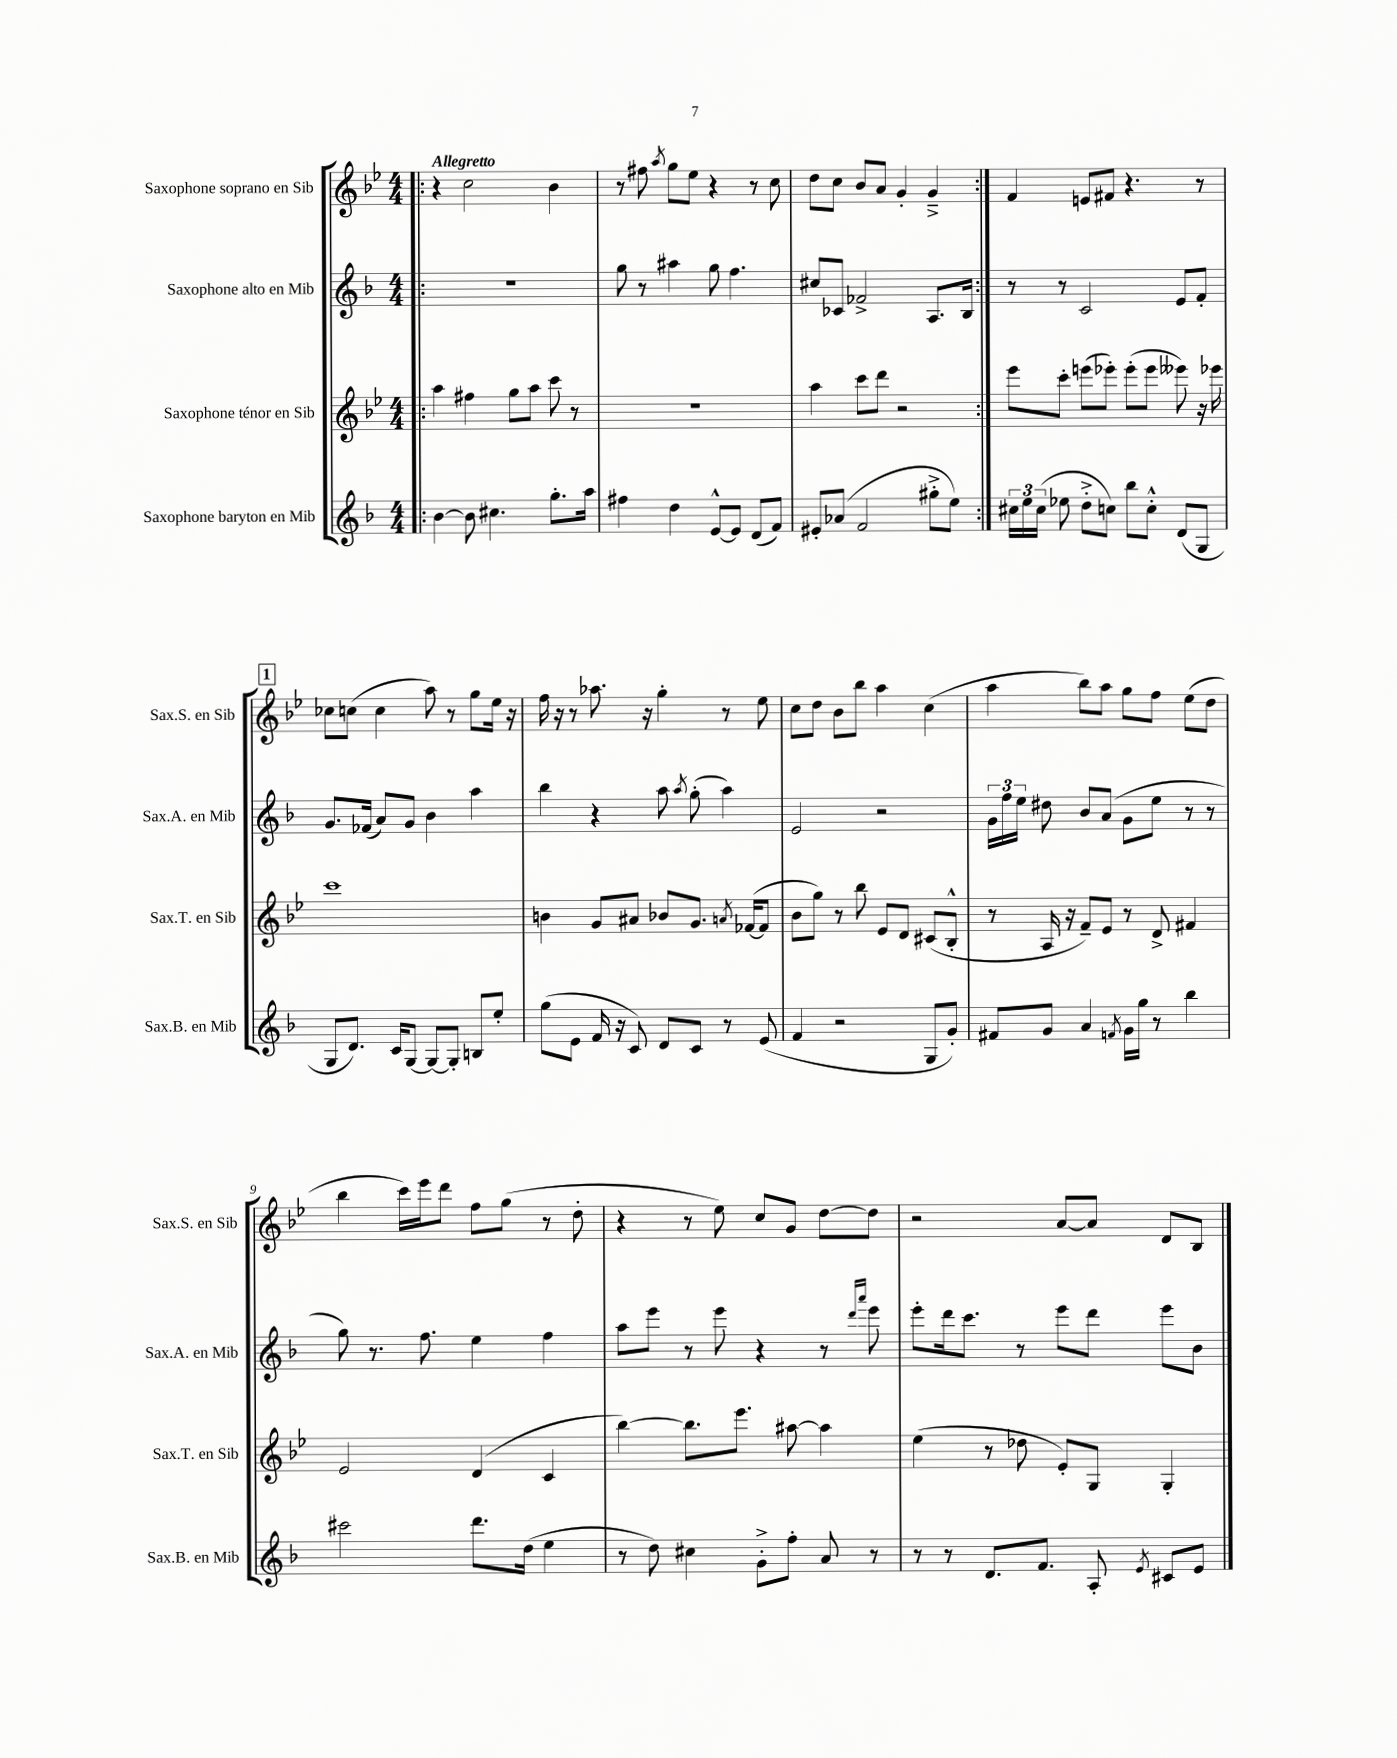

**kern	**kern	**kern	**kern
*part4	*part3	*part2	*part1
*staff4	*staff3	*staff2	*staff1
*I"Saxophone baryton en Mib	*I"Saxophone ténor en Sib	*I"Saxophone alto en Mib	*I"Saxophone soprano en Sib
*I'Sax.B. en Mib	*I'Sax.T. en Sib	*I'Sax.A. en Mib	*I'Sax.S. en Sib
*clefG2	*clefG2	*clefG2	*clefG2
*k[b-]	*k[b-e-]	*k[b-]	*k[b-e-]
*M4/4	*M4/4	*M4/4	*M4/4
=1!|:	=1!|:	=1!|:	=1!|:
!	!	!	!LO:TX:a:B:t=Allegretto
[4b-\	4aa\	1r	4r
8b-\]	4ff#X\	.	2cc\
4.cc#X\	.	.	.
.	8gg\L	.	.
.	8aa\J	.	.
8.gg'\L	8ccc\	.	4b-\
.	8r	.	.
16aa\Jk	.	.	.
=2	=2	=2	=2
4ff#X\	1r	8gg\	8r
.	.	8r	8ff#X\
.	.	.	8qaa/
4dd\	.	4aa#X\	8gg\L
.	.	.	8ee-\J
[8e^^/L	.	8gg\	4r
8e/J]	.	4.ff\	.
(8d/L	.	.	8r
8f/J)	.	.	8cc\
=3	=3	=3	=3
8e#X'/L	4aa\	8cc#X/L	8dd\L
(8a-X/J	.	8c-X/J	8cc\J
2f/	8ccc\L	2f-X^/	8b-/L
.	8ddd\J	.	8a/J
.	2r	.	4g'/
8gg#X'^\L	.	8.A/L	4g~^/
8ee\J)	.	.	.
.	.	16B-/Jk	.
=4:|!	=4:|!	=4:|!	=4:|!
24cc#X\LL	8eee-\L	8r	4f/
24ee\	.	.	.
(24cc#\JJ	.	.	.
8ee-X\	8ccc'\J	8r	.
8dd'^\L	(8eeen\L	2c/	8en/L
8ccn\J)	8eee-X'\J)	.	8f#X/J
8bb-\L	(8eee-'\L	.	4.r
8cc'^^\J	8eee-\J	.	.
(8d/L	8eee--X\)	8e/L	.
8G/J	16r	8f'/J	8r
.	16eee-X\	.	.
!!LO:LB:g=z
!!LO:REH:place=s1:t=1
=5	=5	=5	=5
8G/L	1ccc	8.g/L	8cc-X\L
8.d/J)	.	.	(8ccn\J
.	.	(16f-X/Jk	.
.	.	8a/L)	4cc\
16c/KL	.	.	.
[8G/J	.	8g/J	.
8G/L_	.	4b-\	8aa\)
8G'/J]	.	.	8r
8Bn/L	.	4aa\	8gg\L
8ee'/J	.	.	16ee-\Jk
.	.	.	16r
=6	=6	=6	=6
(8gg\L	4bn\	4bb-\	16ff\
.	.	.	16r
8e\J	.	.	8r
16f/	8g/L	4r	8.aa-X\
16r	.	.	.
8c/)	8a#X/J	.	.
.	.	.	16r
8d/L	8b-X/L	8aa\	4gg'\
.	.	8qaa/	.
8c/J	8.g/J	(8gg'\	.
8r	.	4aa\)	8r
.	8qan/	.	.
.	([16f-X/KL	.	.
(8e/	8f-/J]	.	8ee-\
=7	=7	=7	=7
4f/	8b-\L	2e/	8cc\L
.	8gg\J)	.	8dd\J
2r	8r	.	8b-\L
.	8bb-\	.	8bb-\J
.	8e-/L	2r	4aa\
.	8d/J	.	.
8G/L	(8c#X/L	.	(4cc\
8g'/J)	8B-'^^/J	.	.
=8	=8	=8	=8
8f#X/L	8r	24g\LL	4aa\
.	.	24ff\	.
.	.	24ee\JJ	.
8g/J	16A/	8dd#X\	.
.	16r	.	.
4a/	8f~/L)	8b-/L	8bb-\L)
.	8e-/J	(8a/J	8aa\J
8qfn/	.	.	.
16g\LL	8r	8g\L	8gg\L
16gg\JJ	.	.	.
8r	8d^/	8ee\J	8ff\J
4bb-\	4f#X/	8r	(8ee-\L
.	.	8r	8dd\J
!!LO:LB:g=z
=9	=9	=9	=9
2ccc#X\	2e-/	8gg\)	4bb-\
.	.	8.r	.
.	.	.	16ccc\LL)
.	.	8.ff\	16eee-\J
.	.	.	8ddd\J
8.ddd\L	(4d/	4ee\	8ff\L
.	.	.	(8gg\J
(16dd\Jk	.	.	.
4ee\	4c/	4ff\	8r
.	.	.	8dd'\
=10	=10	=10	=10
8r	[4bb-\)	8aa\L	4r
8dd\)	.	8eee\J	.
4cc#X\	8.bb-\L]	8r	8r
.	.	8eee\	8ee-\)
.	8.eee-\J	.	.
8g'^\L	.	4r	8cc/L
8ff'\J	[8aa#X\	.	8g/J
8a/	4aa#\]	8r	[8dd\L
.	.	16qqddd/LL	.
.	.	16qqaaa/JJ	.
8r	.	8eee\	8dd\J]
=11	=11	=11	=11
8r	(4ee-\	8eee'\L	2r
8r	.	16ddd\k	.
.	.	8.ccc\J	.
8.d/L	8r	.	.
.	8dd-X\	8r	.
8.f/J	.	.	.
.	8e-'/L)	8eee\L	[8a/L
8A'/	8G/J	8ddd\J	8a/J]
8qe/	.	.	.
8c#X/L	4G'/	8eee\L	8d/L
8e/J	.	8b-\J	8B-/J
==	==	==	==
*-	*-	*-	*-
